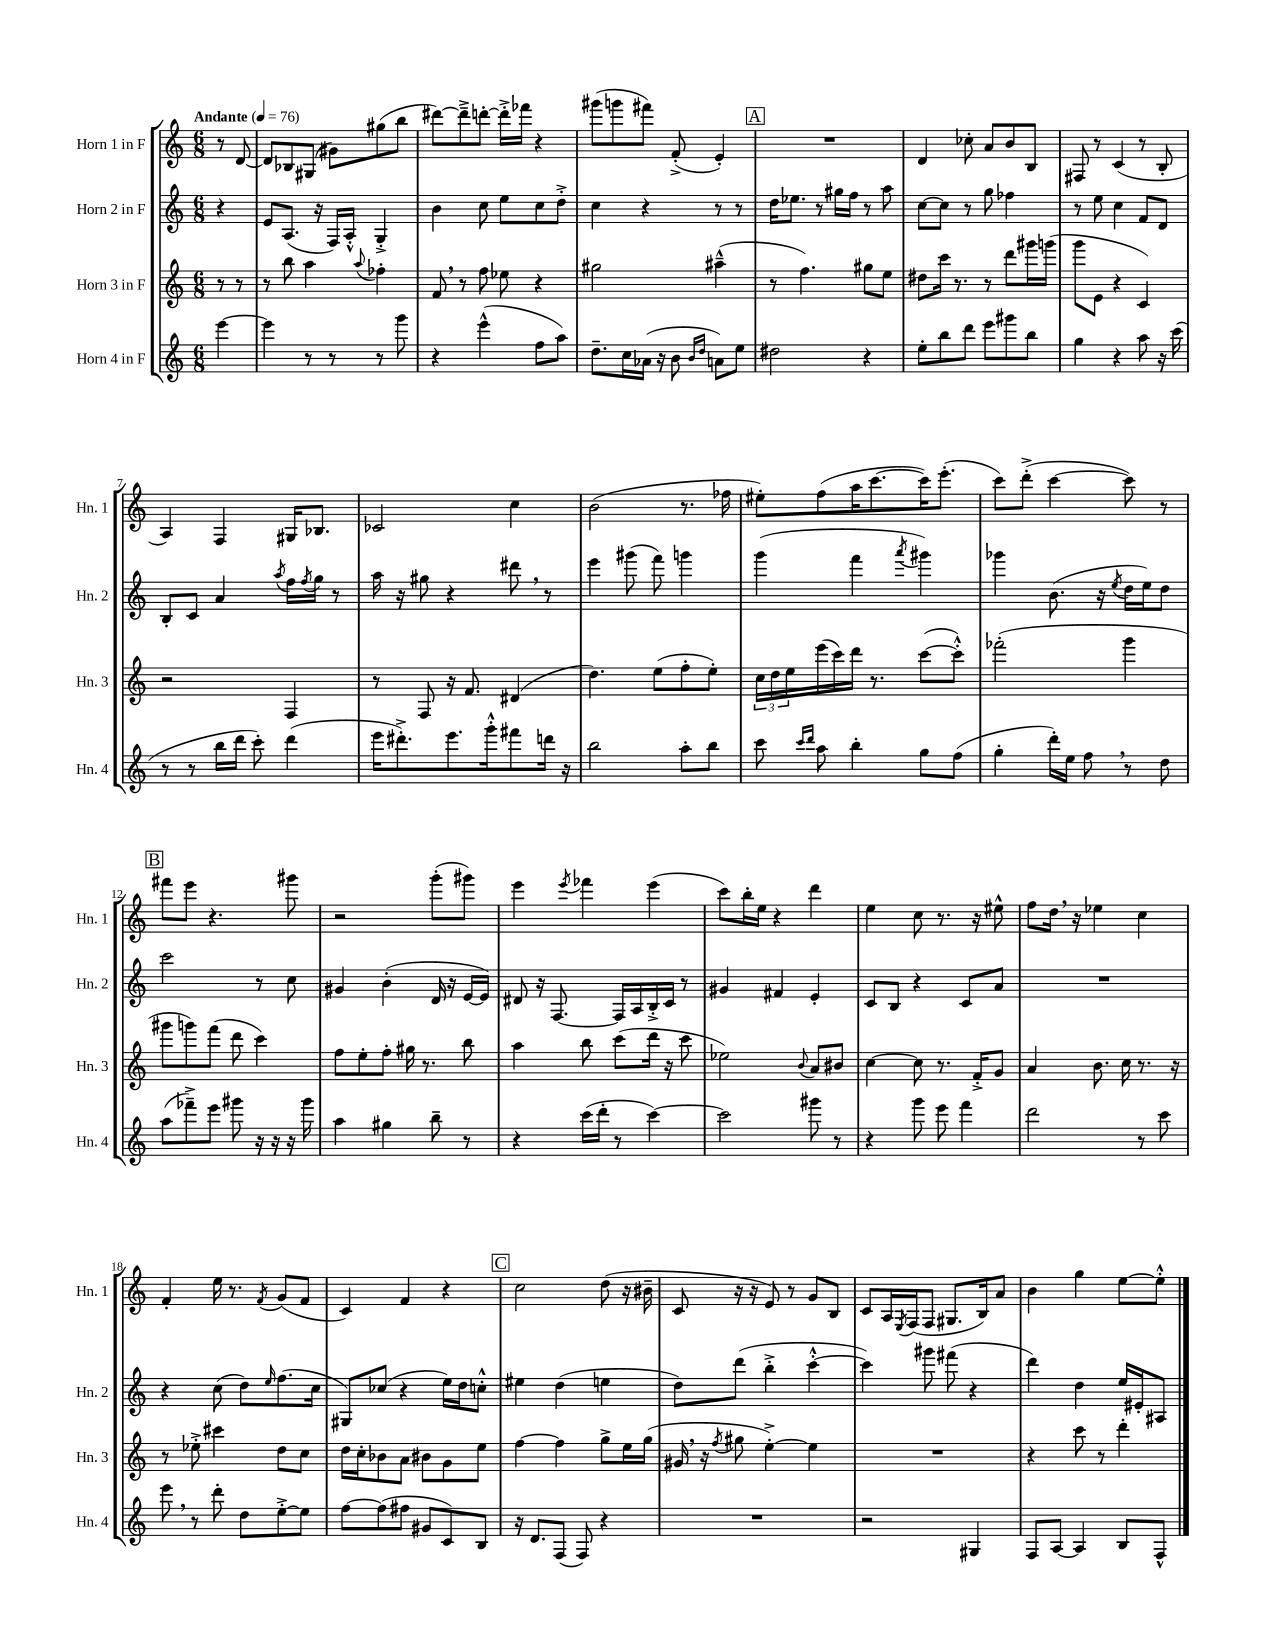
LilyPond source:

<<
\new StaffGroup <<
\new Staff = "s0" \with { instrumentName = "Horn 1 in F" shortInstrumentName = "Hn. 1" } {
    \clef treble \key c \major \numericTimeSignature \time 6/8 \partial 4 \tempo "Andante" 4 = 76
    r8 d'8~ |
    d'8 bes8 gis8( gis'8) gis''8( b''8 |
    dis'''8~) dis'''8---> d'''8~-. d'''16-.-> fes'''16 r4 |
    gis'''8( g'''8 fis'''8) f'8-.->( e'4-.) |
    \mark \markup { \box "A" } R2. |
    d'4 ces''8-. a'8 b'8 b8 |
    fis8 r8 c'4( r8 b8-. |
    a4) f4 gis16 bes8. |
    ces'2 c''4 |
    b'2( r8. fes''16 |
    eis''8-.) f''8( a''16 c'''8.~ c'''16) e'''8.-.( |
    c'''8) d'''8-.->( c'''4~ c'''8) r8 |
    \mark \markup { \box "B" } fis'''8 e'''8 r4. gis'''8 |
    r2 g'''8-.( gis'''8) |
    e'''4 \acciaccatura { e'''8 } fes'''4 e'''4( |
    c'''8) b''16-. e''16 r4 d'''4 |
    e''4 c''8 r8. r16 eis''8-^ |
    f''8 d''16 \breathe r16 ees''4 c''4 |
    f'4-. e''16 r8. \acciaccatura { f'8 } g'8( f'8 |
    c'4) f'4 r4 |
    \mark \markup { \box "C" } c''2 d''8( r16 bis'16-- |
    c'8 r16 r16 e'8) r8 g'8 b8 |
    c'8 a16 \acciaccatura { e8 } f16( f8 gis8. b16) a'8 |
    b'4 g''4 e''8~ e''8-.-^ \bar "|." |
}
\new Staff = "s1" \with { instrumentName = "Horn 2 in F" shortInstrumentName = "Hn. 2" } {
    \clef treble \key c \major \numericTimeSignature \time 6/8 \partial 4
    r4 |
    e'8 a8.( r16 f16) a16-.-^ g4-.-> |
    b'4 c''8 e''8 c''8 d''8-.-> |
    c''4 r4 r8 r8 |
    \mark \markup { \box "A" } d''16 ees''8. r8 gis''16 f''16 r8 a''8 |
    c''8~ c''8 r8 g''8 fes''4 |
    r8 e''8 c''4 f'8 d'8 |
    b8-. c'8 a'4 \acciaccatura { a''8 } f''16 \acciaccatura { f''8 } g''16 r8 |
    a''16 r16 gis''8 r4 dis'''8 \breathe r8 |
    e'''4 gis'''8( f'''8) g'''4 |
    g'''4( f'''4 \acciaccatura { a'''8 } gis'''4) |
    ges'''4 b'8.( r16 \acciaccatura { e''8 } d''16 e''16) d''8 |
    \mark \markup { \box "B" } c'''2 r8 c''8 |
    gis'4 b'4-.( d'16 r16 e'16~ e'16) |
    dis'8 r16 f8.~ f16 a16 b16-.-> c'16 r8 |
    gis'4 fis'4 e'4-. |
    c'8 b8 r4 c'8 a'8 |
    R2. |
    r4 c''8( d''8) \grace { e''16 } f''8.( c''16 |
    gis8) ces''8( r4 e''16) d''16 c''8-.-^ |
    \mark \markup { \box "C" } eis''4 d''4( e''4 |
    d''8) d'''8( b''4-.-> c'''4~-.-^ |
    c'''4) gis'''8 fis'''8( r4 |
    d'''4) d''4 e''16 eis'16-. ais8 \bar "|." |
}
\new Staff = "s2" \with { instrumentName = "Horn 3 in F" shortInstrumentName = "Hn. 3" } {
    \clef treble \key c \major \numericTimeSignature \time 6/8 \partial 4
    r8 r8 |
    r8 b''8 a''4 \appoggiatura { a''8 } fes''4-. |
    f'8 \breathe r8 f''8 ees''8 r4 |
    gis''2 ais''4---^( |
    \mark \markup { \box "A" } r8 f''4.) gis''8 e''8 |
    dis''8 c'''16 r8. r8 d'''8 gis'''16 g'''16( |
    g'''8 e'8 r4 c'4) |
    r2 f4 |
    r8 f8 r16 f'8. dis'4( |
    d''4.) e''8( f''8-. e''8-.) |
    \tuplet 3/2 { c''16 d''16 e''16 } e'''16( c'''16) d'''16 r8. c'''8~( c'''8-.-^) |
    fes'''2-.( g'''4 |
    \mark \markup { \box "B" } gis'''8 g'''8) f'''8( d'''8 c'''4) |
    f''8 e''8-. f''8-. gis''16 r8. b''8 |
    a''4 b''8 c'''8( d'''16 r16 c'''8 |
    ees''2) \appoggiatura { b'8 } a'8 bis'8 |
    c''4~ c''8 r8. f'16-.-> g'8 |
    a'4 b'8. c''16 r8. r16 |
    r8 ees''8-.-> cis'''4 d''8 c''8 |
    d''16 c''16-. bes'8 a'8 bis'8 g'8 e''8 |
    \mark \markup { \box "C" } f''4~ f''4 g''8-> e''16 g''16( |
    gis'16 \breathe r16 \acciaccatura { f''8 } gis''8 e''4~-.->) e''4 |
    R2. |
    r4 c'''8 r8 d'''4-. \bar "|." |
}
\new Staff = "s3" \with { instrumentName = "Horn 4 in F" shortInstrumentName = "Hn. 4" } {
    \clef treble \key c \major \numericTimeSignature \time 6/8 \partial 4
    e'''4~ |
    e'''4 r8 r8 r8 g'''8 |
    r4 e'''4-^( f''8 a''8) |
    d''8.-- c''16 aes'16( r16 b'8 \grace { b'16 d''16 } a'8) e''8 |
    \mark \markup { \box "A" } dis''2 r4 |
    e''8-. b''8 d'''8 e'''8 gis'''8 b''8 |
    g''4 r4 a''8 r16 c'''16( |
    r8 r8 b''16 d'''16 c'''8-.) d'''4( |
    e'''16 dis'''8.-.->) e'''8. g'''16-.-^ fis'''8 d'''16 r16 |
    b''2 a''8-. b''8 |
    c'''8 \grace { c'''16 d'''16 } a''8 b''4-. g''8 f''8( |
    g''4-. d'''16-.) e''16 f''8 \breathe r8 d''8 |
    \mark \markup { \box "B" } a''8( fes'''8--->) e'''8 gis'''8 r16 r16 r16 gis'''16 |
    a''4 gis''4 b''8-- r8 |
    r4 c'''16( d'''16-. r8 c'''4~) |
    c'''2 gis'''8 r8 |
    r4 g'''8 e'''8 f'''4 |
    d'''2 r8 c'''8 |
    e'''8 \breathe r8 d'''8-. d''8 e''8~-.-> e''8 |
    f''8~ f''8( fis''8 gis'8 c'8) b8 |
    \mark \markup { \box "C" } r16 d'8. f8( f8) r4 |
    R2. |
    r2 gis4 |
    f8 a8~ a4 b8 f8-^ \bar "|." |
}
>>
>>
